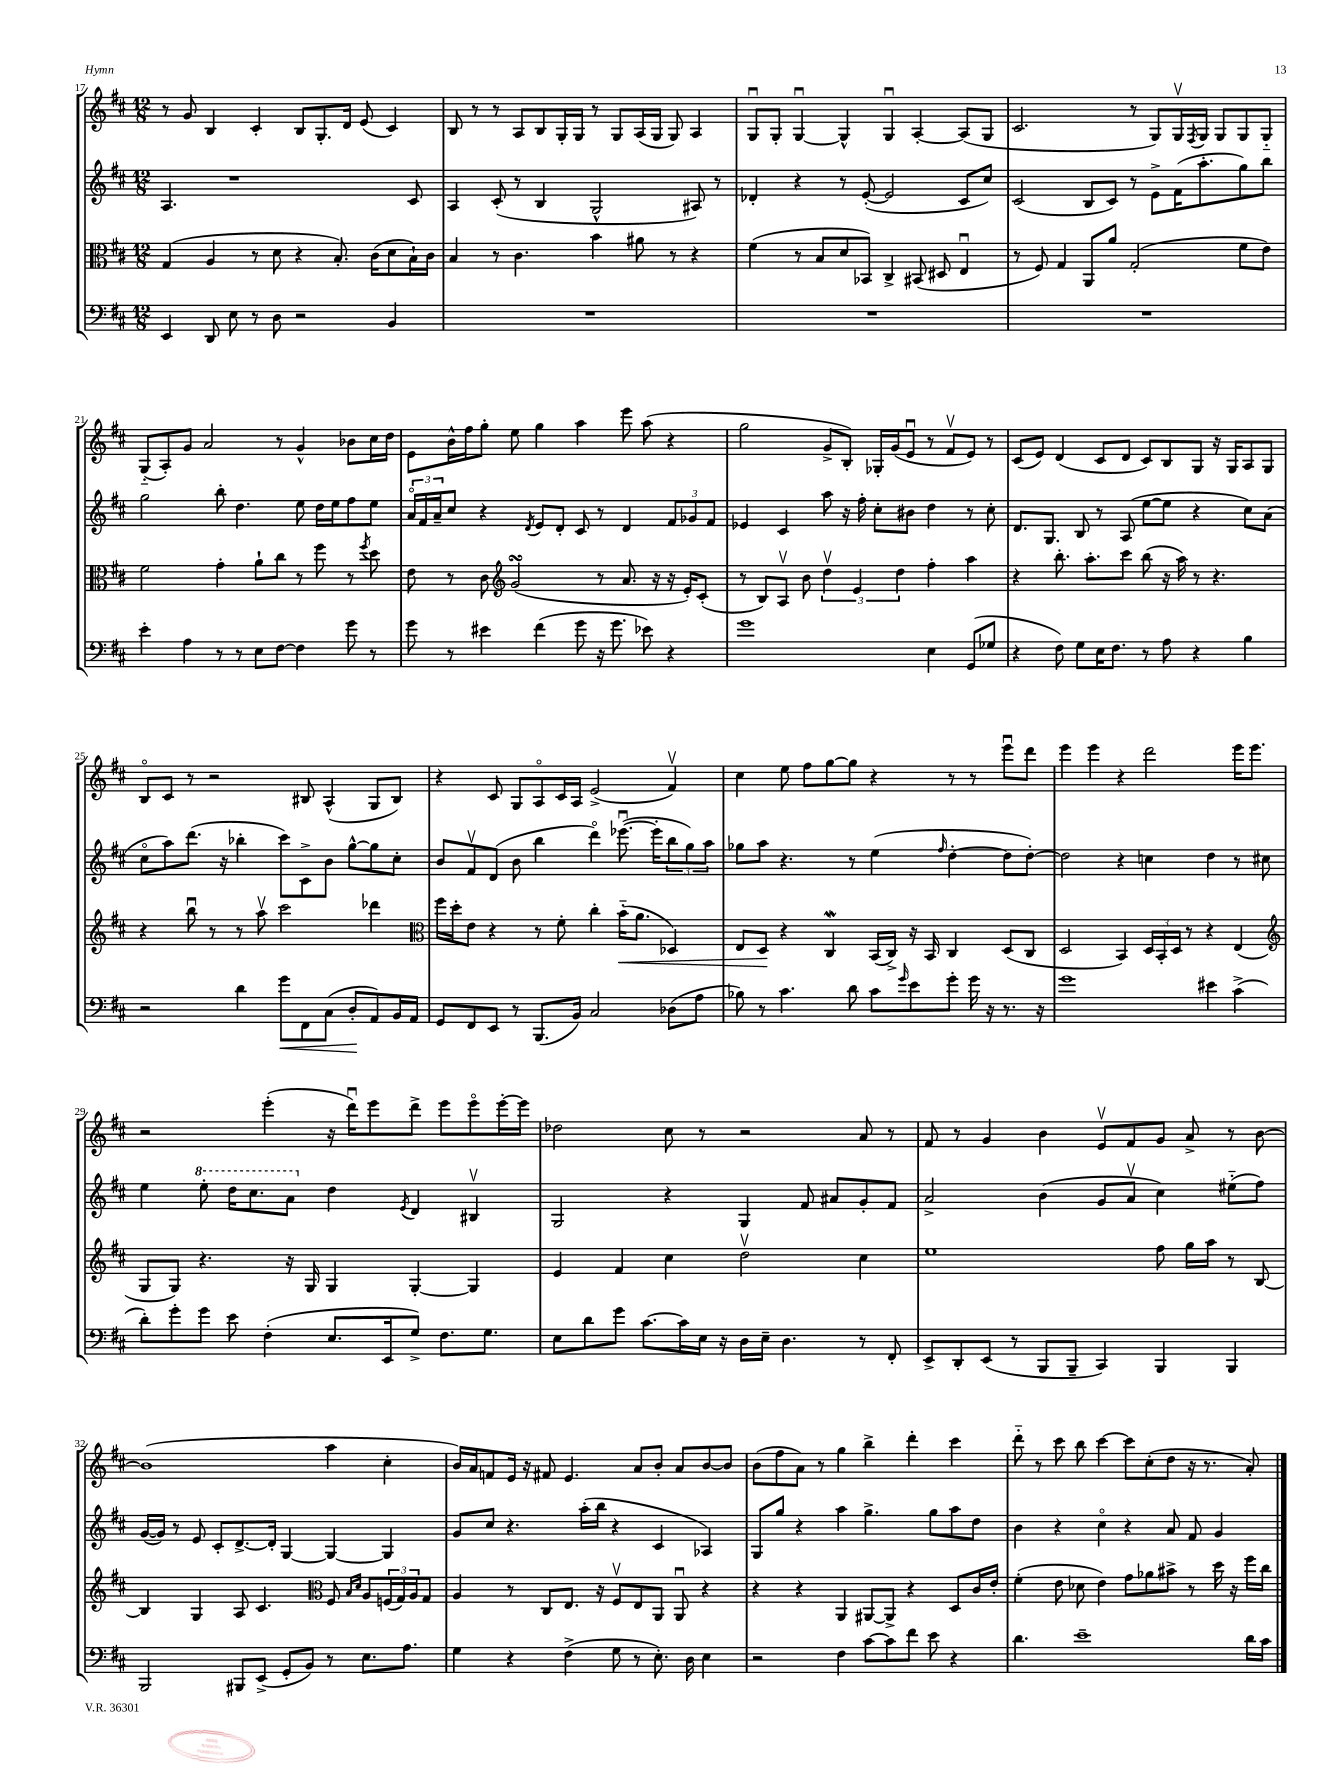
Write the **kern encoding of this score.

**kern	**kern	**kern	**kern
*staff4	*staff3	*staff2	*staff1
*clefF4	*clefC3	*clefG2	*clefG2
*k[f#c#]	*k[f#c#]	*k[f#c#]	*k[f#c#]
*M12/8	*M12/8	*M12/8	*M12/8
4EE	(4G	4.A	8r
.	.	.	8g
8DD	4A	.	4B
8E	.	1r	.
8r	8r	.	4c#'
8D	8d	.	.
2r	4r	.	8B
.	.	.	8.G'
.	8.B')	.	.
.	.	.	16d
.	.	.	(8e
.	(16c#	.	.
4BB	8d	.	4c#)
.	16B`)	8c#	.
.	16c#	.	.
=	=	=	=
1.r	4B	4A	8B
.	.	.	8r
.	8r	(8c#'	8r
.	4.c#	8r	8A
.	.	4B	8B
.	.	.	16G'
.	.	.	16G
.	4b	2G^^	8r
.	.	.	8G
.	8a#	.	(16A
.	.	.	16G
.	8r	.	8G)
.	4r	8A#)	4A
.	.	8r	.
=	=	=	=
1.r	(4f#	4d-'	8Gu
.	.	.	8G'
.	8r	4r	[4Gu
.	8B	.	.
.	8d	8r	4G^^]
.	8BB-)	([8e'	.
.	4C#^	2e]	4Gu
.	(8BB#	.	[4A'
.	8D#	.	.
.	4Eu	8c#	(8A]
.	.	8cc#)	8G
=	=	=	=
1.r	8r	(2c#	2.c#
.	8F#)	.	.
.	4G	.	.
.	8AA	8B	.
.	8a	8c#)	.
.	(2G'	8r	8r
.	.	8e^	8G)
.	.	(16f#	16Gv
.	.	.	8qF#
.	.	8.aa'	16G
.	.	.	8G
.	8f#	8gg)	8G
.	8e)	8bb	8G'~
=	=	=	=
4e'	2f#	2gg	(8G'~
.	.	.	8A')
4A	.	.	8g
.	.	.	2a
8r	4g'	8bb'	.
8r	.	4.dd	.
8E	8a`	.	.
[8F#	8cc#	.	8r
4F#]	8r	8ee	4g^^
.	8ff#	16dd	.
.	.	16ee	.
8g	8r	8ff#	8b-
.	8qff#	.	.
8r	8dd	8ee	16cc#
.	.	.	16dd
=	=	=	=
8g	8e	24ao	8e
.	.	24f#	.
.	.	24a~	.
8r	8r	8cc#	16b^^
.	.	.	16ff#
4e#	8c#	4r	8gg'
*	*clefG2	*	*
.	(2g	.	8ee
.	.	8qd	.
(4f#	.	8e	4gg
.	.	8d'	.
8g	.	8c#	4aa
16r	8r	8r	.
8.g	.	.	.
.	8.a	4d	8eee
8e-)	.	.	(8aa
.	16r	.	.
4r	16r	12f#	4r
.	16e')	.	.
.	.	12g-	.
.	(8c#'	.	.
.	.	12f#	.
=	=	=	=
1g	8r	4e-	2gg
.	8B)	.	.
.	8Av	4c#	.
.	8b	.	.
.	6ddv	8aa	8g^
.	.	16r	8B')
.	6e	.	.
.	.	16ff#'	.
.	.	8cc#'	16G-'
.	.	.	(16g
.	6dd	.	.
.	.	8b#	8eu
4E	4ff#'	4dd	8r
.	.	.	8f#v
(8GG	4aa	8r	8e)
8G-	.	8cc#'	8r
=	=	=	=
4r	4r	8.d	(8c#
.	.	.	8e)
.	.	8.G	.
8F#)	8.bb'	.	(4d
8G	.	8B	.
.	8.aa'	.	.
16E	.	8r	8c#
8.F#	.	.	.
.	8ccc#	(8A	8d
8r	(8bb	[8ee	8c#)
8A	16r	8ee]	8B
.	16aa)	.	.
4r	8r	4r	8G
.	4.r	.	16r
.	.	.	16G
4B	.	8cc#)	8A
.	.	(8a	8G
=	=	=	=
2r	4r	8cc#o	8Bo
.	.	8aa)	8c#
.	8bbu	(8.ddd	8r
.	8r	.	2r
.	.	16r	.
4d	8r	4bb-'	.
.	8aav	.	.
8g	2ccc#	8ccc#)	.
8FF#	.	8c#^	8B#
(8C#	.	8b	(4A^^
8D'	.	[8gg^^	.
8AA)	4ddd-	8gg]	8G
16BB	.	8cc#'	8B#)
16AA	.	.	.
=	=	=	=
*	*clefC3	*	*
8GG	16ff#	8b	4r
.	16dd'	.	.
8FF#	8e	8f#v	.
8EE	4r	(8d	8c#
8r	.	8b	8G
(8.BBB	8r	4bb	8Ao
.	8f#'	.	16c#
16BB)	.	.	16A
2C#	4cc#'	4dddo)	(2e^
.	(16b'~	([8.eee-u	.
.	8.a	.	.
.	.	16eee-']	.
(8D-	4D-)	12bb	4f#v)
.	.	12gg)	.
8A	.	.	.
.	.	12aa	.
=	=	=	=
8B-)	8E	8gg-	4cc#
8r	8D	8aa	.
4.c#	4r	4.r	8ee
.	.	.	8ff#
.	4C#	.	[8gg
8d	.	8r	8gg]
8c#	(16BB	(4ee	4r
.	16C#^)	.	.
16qqg	.	.	.
8e	16r	.	.
.	16BB	.	.
.	.	16qqff#	.
8g'	4C#	[4dd'	8r
16g	.	.	8r
16r	.	.	.
8.r	(8D	8dd]	8eeeu
.	8C#	[8dd')	8ddd
16r	.	.	.
=	=	=	=
1g	2D	2dd]	4eee
.	.	.	4eee
.	4BB)	4r	4r
.	24D	4cc	2ddd
.	24BB'	.	.
.	24D	.	.
.	8r	.	.
4e#	4r	4dd	.
(4c#^	(4E	8r	16eee
.	.	.	8.eee
.	.	8cc#	.
=	=	=	=
*	*clefG2	*	*
8d')	8G	4ee	2r
8g'	8G)	.	.
8g	4.r	8eee'	.
8e	.	16ddd	.
.	.	8.ccc#	.
(4F#'	.	.	(4eee'
.	16r	8aa	.
.	16G	.	.
8.E	4G	4dd	16r
.	.	.	16dddu)
.	.	.	8eee
16EE	.	.	.
.	.	8qe	.
8G^)	[4G'	4d	8ddd^
8.F#	.	.	8eee
.	4G]	4B#v	8eeeo
8.G	.	.	.
.	.	.	[16eee'
.	.	.	16eee]
=	=	=	=
8E	4e	2G	2dd-
8d	.	.	.
8g	4f#	.	.
[8.c#	.	.	.
.	4cc#	4r	8cc#
16c#]	.	.	.
16E	.	.	8r
16r	.	.	.
16D	2ddv	4G	2r
16E~	.	.	.
4.D	.	.	.
.	.	8f#	.
.	.	8a#	.
8r	4cc#	8g'	8a
8FF#'	.	8f#	8r
=	=	=	=
8EE^	1ee	2a^	8f#
8DD'	.	.	8r
(8EE	.	.	4g
8r	.	.	.
8BBB	.	(4b	4b
8BBB~	.	.	.
4CC#)	.	8g	8ev
.	.	8av	8f#
4BBB	8ff#	4cc#)	8g
.	16gg	.	8a^
.	16aa	.	.
4BBB	8r	(8ee#'~	8r
.	[8B	8ff#)	[8b
=	=	=	=
2BBB	4B]	([16g	(1b]
.	.	16g])	.
.	.	8r	.
.	4G	8e	.
.	.	8c#'	.
8BBB#	8A	[8.d^	.
(8EE^	4.c#	.	.
.	.	16d']	.
8GG'	.	[4G	.
8BB)	.	.	.
*	*clefC3	*	*
8r	8F#	4G_	4aa
.	16qqB	.	.
.	16qqd	.	.
8.E	8A	.	.
.	(24F	4G]	4cc#'
.	24G)	.	.
8.A	.	.	.
.	24A	.	.
.	8G	.	.
=	=	=	=
4G	4A	8g	16b)
.	.	.	16a
.	.	8cc#	8f
4r	8r	4.r	16e
.	.	.	16r
.	8C#	.	8f#
(4F#^	8.E	.	4.e
.	.	(16aa'	.
.	16r	16bb	.
8G	8F#v	4r	.
8r	8E	.	8a
8.E')	8AA	4c#	8b'
.	8AAu	.	8a
16D	.	.	.
4E	4r	4A-)	[8b
.	.	.	8b]
=	=	=	=
2r	4r	8G	(8b
.	.	8gg	8ff#
.	4r	4r	8a)
.	.	.	8r
4F#	4AA	4aa	4gg
[8c#	[8AA#	4.gg^	4bb^
8c#]	8AA#^]	.	.
8f#	4r	.	4ddd'
8e	.	8gg	.
4r	8D	8aa	4ccc#
.	16c#	8dd	.
.	16e'	.	.
=	=	=	=
4.d	(4f#'	4b	8ddd'~
.	.	.	8r
.	8e	4r	8ccc#
1e~	8d-	.	8bb
.	4e)	4cc#o	[4ccc#
.	8g	4r	8ccc#]
.	8a-	.	(8cc#'
.	8b#^	8a	8dd
.	8r	8f#	16r
.	.	.	8.r
.	16dd	4g	.
.	16r	.	.
16d	16ff#	.	8a')
16c#	16cc#	.	.
==	==	==	==
*-	*-	*-	*-
